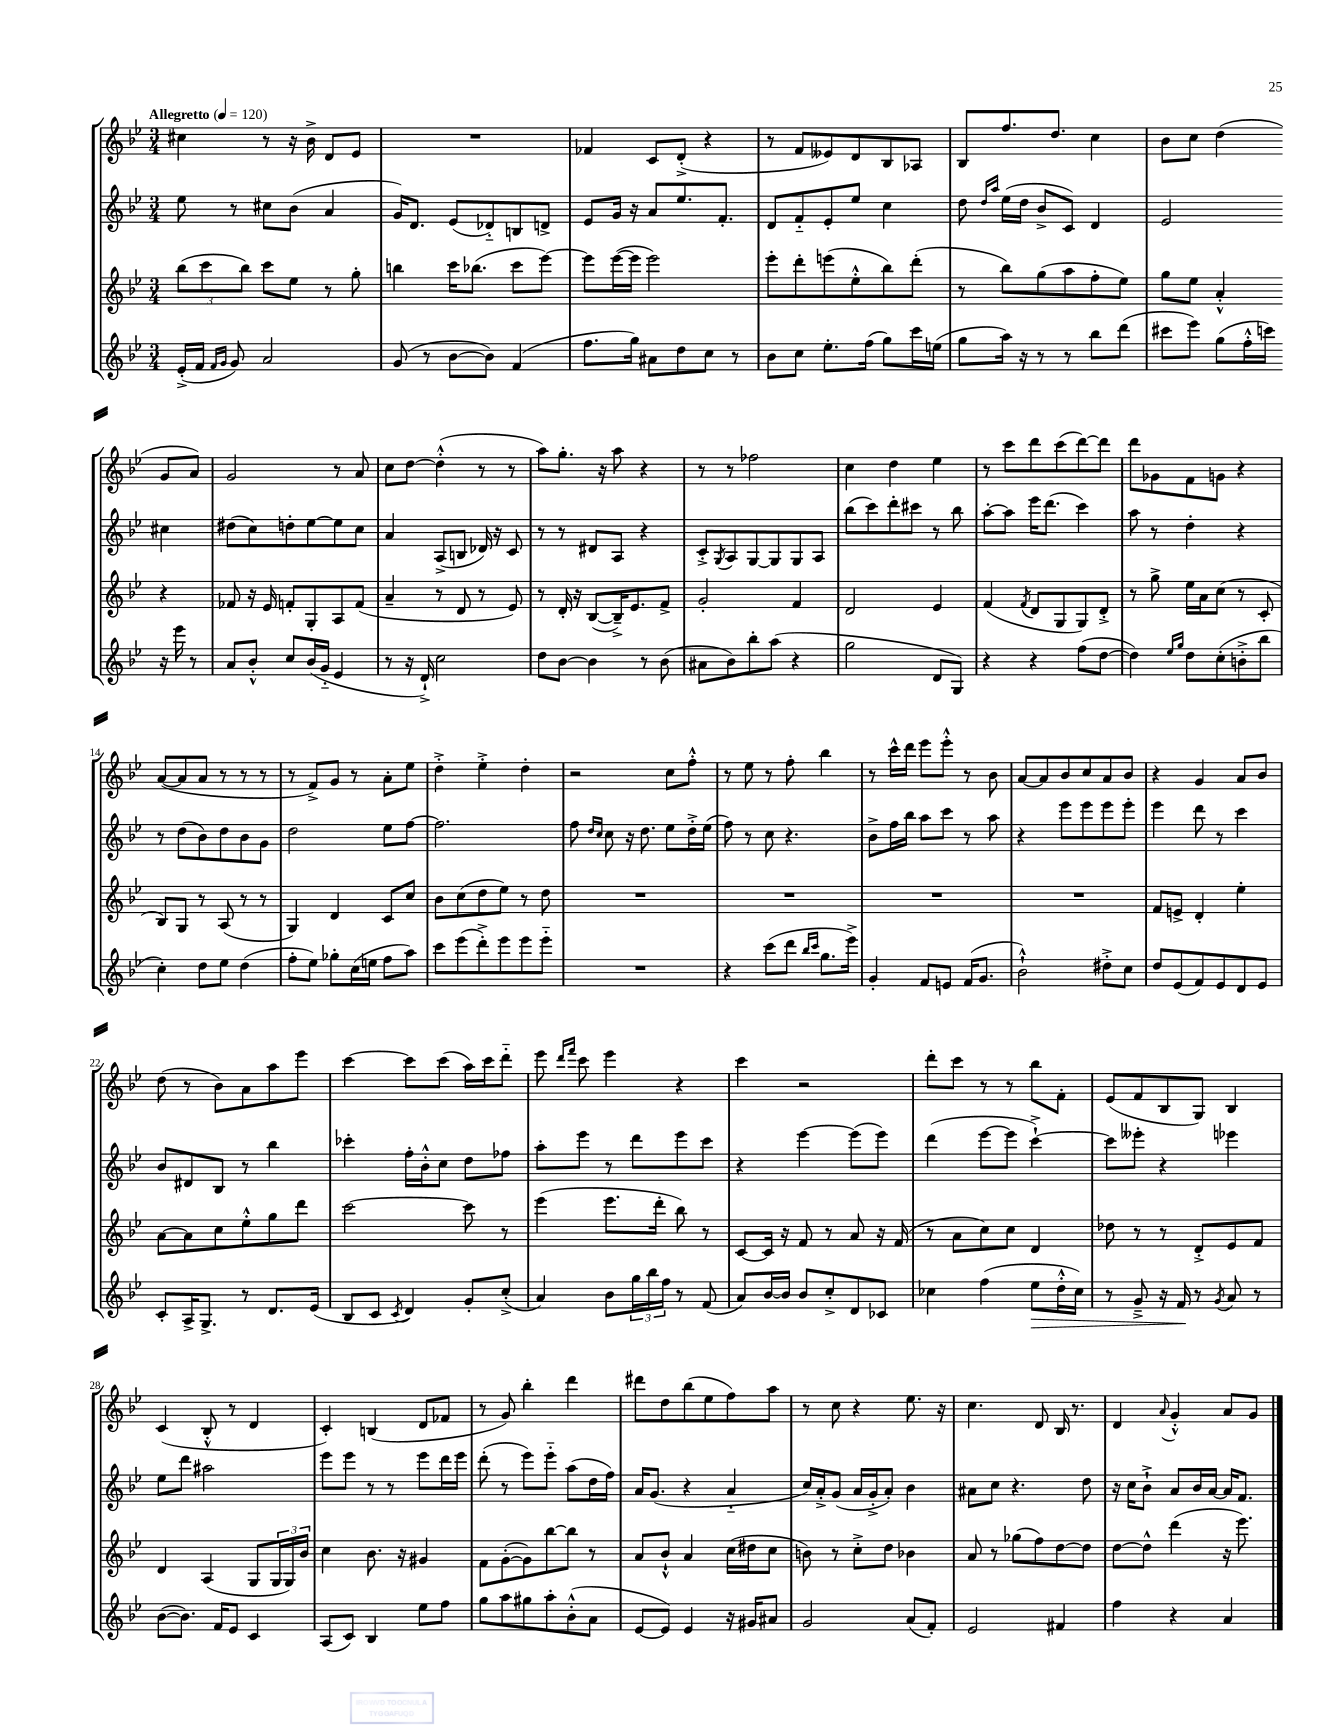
<<
\new StaffGroup <<
\new Staff = "s0" {
    \clef treble \key bes \major \numericTimeSignature \time 3/4 \tempo "Allegretto" 4 = 120
    cis''4 r8 r16 bes'16-> d'8 ees'8 |
    R2. |
    fes'4 c'8 d'8-.->( r4 |
    r8 f'8 eeses'8) d'8 bes8 aes8 |
    bes8 f''8. d''8. c''4 |
    bes'8 c''8 d''4( g'8 a'8) |
    g'2 r8 a'8 |
    c''8 d''8~ d''4-.-^( r8 r8 |
    a''8) g''8.-. r16 a''8 r4 |
    r8 r8 fes''2 |
    c''4 d''4 ees''4 |
    r8 c'''8 d'''8 c'''8( d'''8~) d'''8 |
    d'''8 ges'8 f'8 g'8 r4 |
    a'8~( a'8 a'8 r8 r8 r8 |
    r8 f'8->) g'8 r8 a'8-. ees''8 |
    d''4-.-> ees''4-.-> d''4-. |
    r2 c''8 f''8-.-^ |
    r8 ees''8 r8 f''8-. bes''4 |
    r8 c'''16-^ d'''16 ees'''8 ees'''8-.-^ r8 bes'8 |
    a'8~ a'8 bes'8 c''8 a'8 bes'8 |
    r4 g'4 a'8 bes'8 |
    d''8( r8 bes'8) a'8 a''8 ees'''8 |
    c'''4~ c'''8 c'''8( a''16) c'''16 d'''8-_ |
    ees'''8 \grace { d'''16 f'''16 } c'''8 ees'''4 r4 |
    c'''4 r2 |
    d'''8-. c'''8 r8 r8 bes''8 f'8-. |
    ees'8( f'8 bes8 g8) bes4 |
    c'4( bes8-.-^ r8 d'4 |
    c'4-.) b4( d'8 fes'8 |
    r8 g'8) bes''4-. d'''4 |
    dis'''8 d''8 bes''8( ees''8 f''8) a''8 |
    r8 c''8 r4 ees''8. r16 |
    c''4. d'8 bes16 r8. |
    d'4 \appoggiatura { a'8 } g'4-.-^ a'8 g'8 \bar "|." |
}
\new Staff = "s1" {
    \clef treble \key bes \major \numericTimeSignature \time 3/4
    ees''8 r8 cis''8 bes'8( a'4 |
    g'16) d'8. ees'8( des'8-_) b8 d'8-> |
    ees'8 g'16 r16 a'8 ees''8. f'8.-. |
    d'8 f'8-_ ees'8-. ees''8 c''4 |
    d''8 \grace { d''16 a''16 } ees''16( d''16 bes'8-> c'8) d'4 |
    ees'2 cis''4 |
    dis''8( c''8) d''8-. ees''8~ ees''8 c''8 |
    a'4 a8->( b8 des'16) r16 c'8 |
    r8 r8 dis'8 a8 r4 |
    c'8-.-> \acciaccatura { g8 } a8 g8~ g8 g8 a8 |
    bes''8( c'''8) d'''8-. cis'''8 r8 bes''8 |
    a''8~-. a''8 ees'''16 d'''8.( c'''4) |
    a''8 r8 d''4-. r4 |
    r8 d''8( bes'8) d''8 bes'8 g'8 |
    d''2 ees''8 f''8~ |
    f''2. |
    f''8 \grace { d''16 c''16 } c''8 r16 d''8. ees''8 d''16-.-> ees''16( |
    f''8) r8 c''8 r4. |
    bes'8-> f''16 bes''16 a''8 c'''8 r8 a''8 |
    r4 ees'''8 ees'''8 ees'''8 ees'''8-. |
    ees'''4 d'''8 r8 c'''4 |
    bes'8 dis'8 bes8 r8 bes''4 |
    ces'''4-. f''16-. bes'16-.-^ c''8 d''8 fes''8 |
    a''8-. ees'''8 r8 d'''8 ees'''8 c'''8 |
    r4 ees'''4~ ees'''8( ees'''8) |
    d'''4( ees'''8~ ees'''8 c'''4~-!->) |
    c'''8 eeses'''8-. r4 ees'''4 |
    ees''8 d'''8 ais''2 |
    ees'''8 ees'''8 r8 r8 ees'''8 d'''16 ees'''16 |
    d'''8-.( r8 ees'''8) ees'''8-_ a''8( d''16 f''16) |
    a'16 g'8.( r4 a'4-_ |
    c''16) a'16-.-> g'8( a'16 g'16-.-> a'8-.) bes'4 |
    ais'8 c''8 r4. d''8 |
    r16 c''16 bes'8-!-> a'8 bes'16 a'16~ a'16 f'8. \bar "|." |
}
\new Staff = "s2" {
    \clef treble \key bes \major \numericTimeSignature \time 3/4
    \tuplet 3/2 { bes''8( c'''8 bes''8) } c'''8 ees''8 r8 g''8-. |
    b''4 c'''16 bes''8.( c'''8 ees'''8~) |
    ees'''8 ees'''16~( ees'''16 ees'''2) |
    ees'''8-. d'''8-. e'''8( ees''8-.-^ bes''8) d'''8-.( |
    r8 bes''8) g''8( a''8 f''8-. ees''8) |
    g''8 ees''8 a'4-.-^ r4 |
    fes'8 r16 ees'16 f'8-. g8-. a8 f'8( |
    a'4-- r8 d'8 r8 ees'8) |
    r8 d'16-. r16 bes8~( bes16--->) ees'8. f'8-> |
    g'2-. f'4 |
    d'2 ees'4 |
    f'4( \acciaccatura { f'8 } d'8 g8 g8) d'8-.-> |
    r8 g''8-> ees''16 a'16 c''8( r8 c'8-. |
    bes8) g8 r8 a8( r8 r8 |
    g4) d'4 c'8 c''8 |
    bes'8 c''8( d''8 ees''8) r8 d''8 |
    R2. |
    R2. |
    R2. |
    R2. |
    f'8 e'8-> d'4-. ees''4-. |
    a'8~ a'8 c''8 ees''8-.-^ g''8 d'''8 |
    c'''2~ c'''8 r8 |
    ees'''4( ees'''8. d'''16-. bes''8) r8 |
    c'8~ c'16 r16 f'8 r8 a'8 r16 f'16( |
    r8 a'8 c''8) c''8 d'4 |
    des''8 r8 r8 d'8-.-> ees'8 f'8 |
    d'4 a4( g8 \tuplet 3/2 { g16 g16) bes'16 } |
    c''4 bes'8. r16 gis'4 |
    f'8 g'8~-.( g'8) bes''8~ bes''8 r8 |
    a'8 bes'8-!-^ a'4 c''16( dis''16 c''8 |
    b'8) r8 c''8-.-> d''8 bes'4 |
    a'8 r8 ges''8( f''8) d''8~ d''8 |
    d''8~ d''8-^ d'''4( r16 ees'''8.) \bar "|." |
}
\new Staff = "s3" {
    \clef treble \key bes \major \numericTimeSignature \time 3/4
    ees'16-.->( f'16 \grace { f'16 g'16 } g'8) a'2 |
    g'8( r8 bes'8~ bes'8) f'4( |
    f''8. g''16) ais'8 d''8 c''8 r8 |
    bes'8 c''8 ees''8.-. f''16( g''8) c'''16 e''16( |
    g''8 a''16) r16 r8 r8 bes''8 d'''8( |
    cis'''8 ees'''8) g''8( f''16-.-^ c'''16) r16 ees'''16 r8 |
    a'8 bes'8-.-^ c''8 bes'16( g'16-_ ees'4 |
    r8 r16 d'16-!->) c''2 |
    d''8 bes'8~ bes'4 r8 bes'8( |
    ais'8 bes'8) bes''8-. a''8( r4 |
    g''2 d'8 g8) |
    r4 r4 f''8( d''8~ |
    d''4) \grace { ees''16 g''16 } d''8 c''8-.( b'8-.-> bes''8 |
    c''4-.) d''8 ees''8 d''4( |
    f''8-. ees''8) ges''8-. c''16( e''16 f''8 a''8) |
    c'''8 ees'''8( d'''8-.->) ees'''8 ees'''8 ees'''8-_ |
    R2. |
    r4 c'''8( d'''8 \grace { bes''16 c'''16 } g''8. ees'''16->) |
    g'4-. f'8 e'8 f'16( g'8. |
    bes'2-!-^) dis''8-.-> c''8 |
    d''8 ees'8( f'8) ees'8 d'8 ees'8 |
    c'8-. a16-> g8.-> r8 d'8. ees'16( |
    bes8 c'8 \acciaccatura { c'8 } d'4) g'8-. c''8-.->( |
    a'4) bes'8 \tuplet 3/2 { g''16 bes''16 f''16 } r8 f'8( |
    a'8) bes'16~ bes'16 bes'8 c''8-.-> d'8 ces'8 |
    ces''4 f''4( ees''8\> d''16-.-^ ces''16) |
    r8 g'8---> r16 f'16\! r8 \acciaccatura { g'8 } a'8 r8 |
    bes'8~( bes'8.) f'16 ees'8 c'4 |
    a8( c'8) bes4 ees''8 f''8 |
    g''8 a''8 gis''8 a''8-. bes'8-.-^( a'8 |
    ees'8~ ees'8) ees'4 r16 gis'16 ais'8 |
    g'2 a'8( f'8-.) |
    ees'2 fis'4 |
    f''4 r4 a'4 \bar "|." |
}
>>
>>
